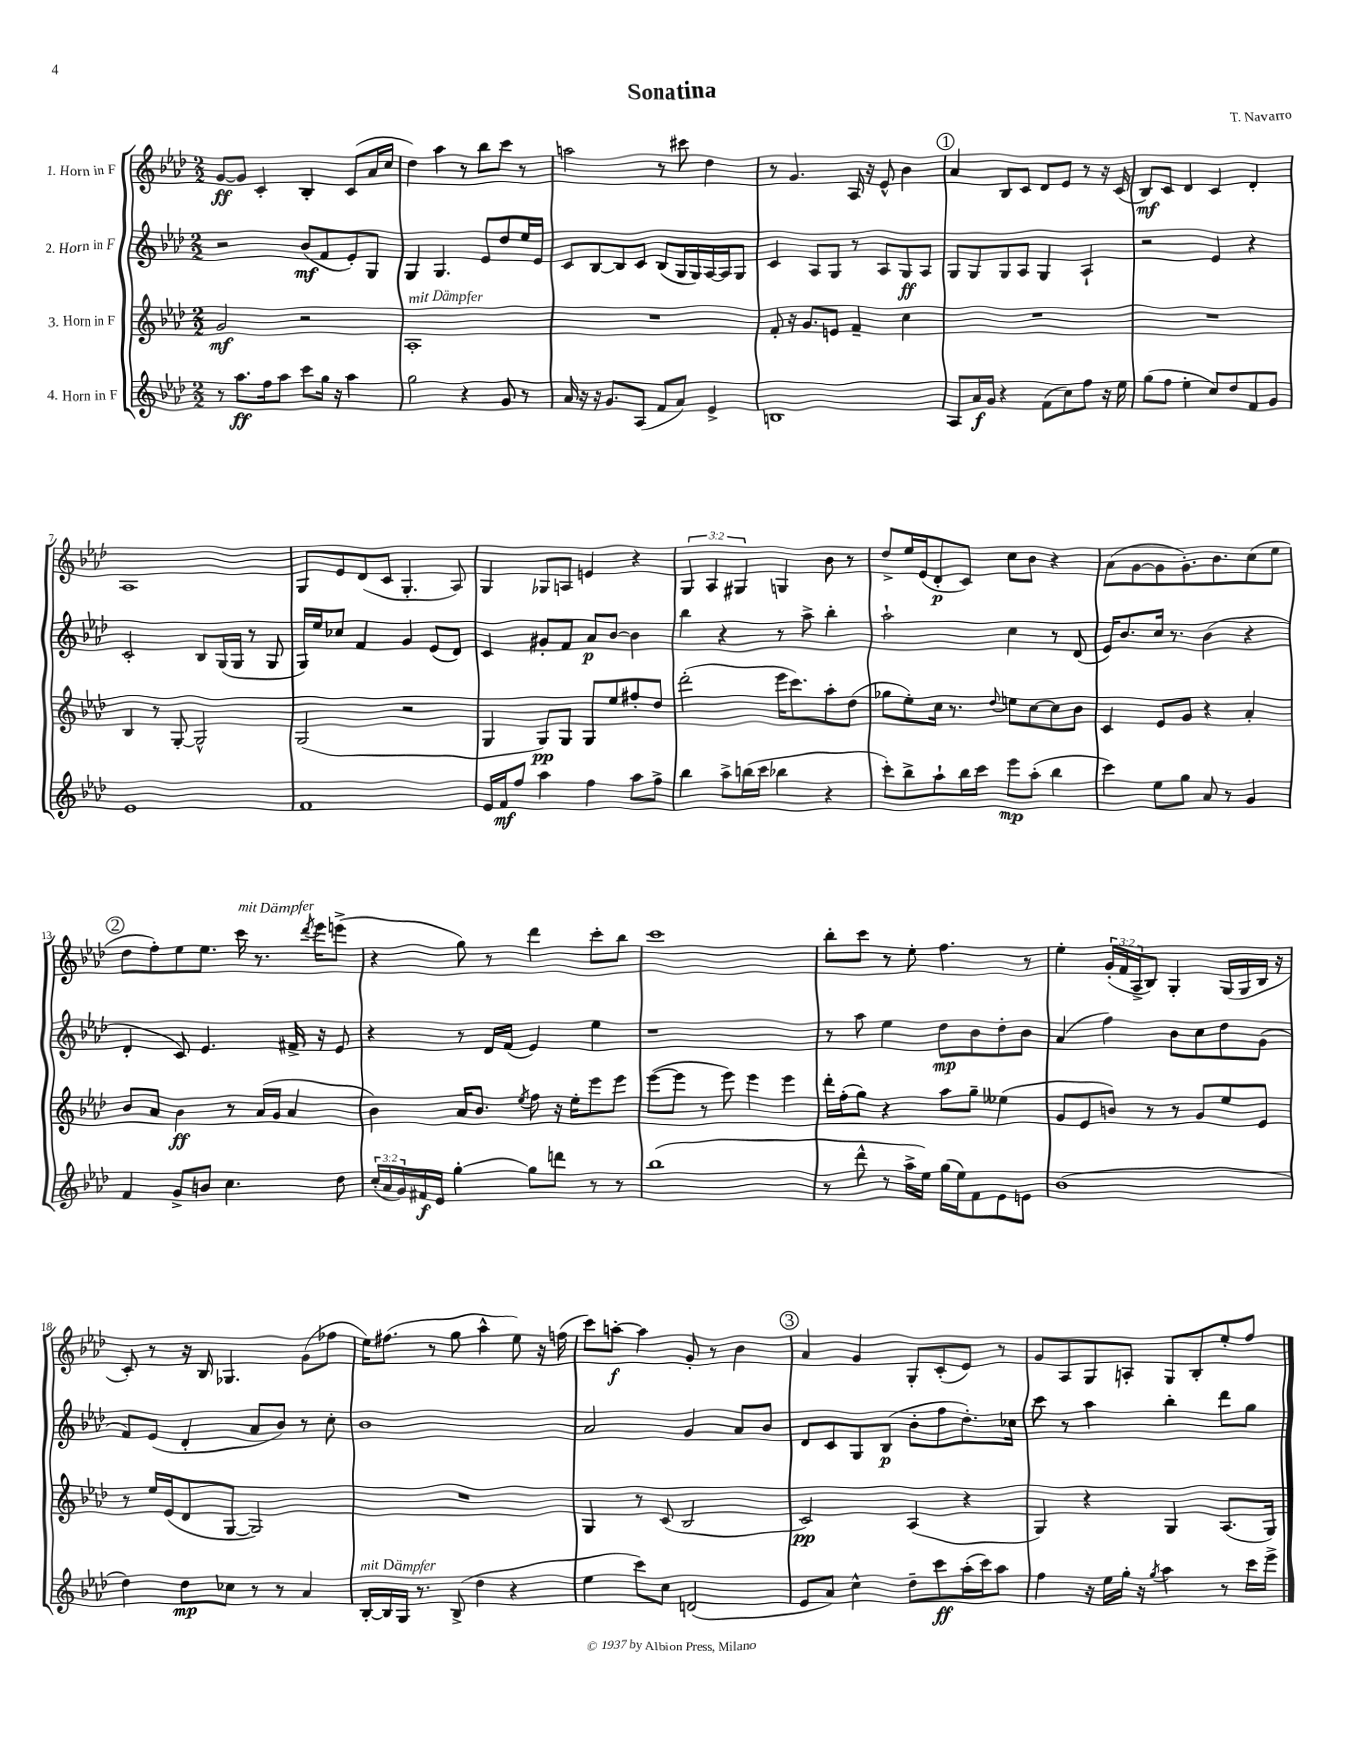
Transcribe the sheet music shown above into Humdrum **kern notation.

**kern	**dynam	**kern	**dynam	**kern	**dynam	**kern	**dynam
*part4	*part4	*part3	*part3	*part2	*part2	*part1	*part1
*staff4	*staff4	*staff3	*staff3	*staff2	*staff2	*staff1	*staff1
*I"4. Horn in F	*	*I"3. Horn in F	*	*I"2. Horn in F	*	*I"1. Horn in F	*
*clefG2	*	*clefG2	*	*clefG2	*	*clefG2	*
*k[b-e-a-d-]	*	*k[b-e-a-d-]	*	*k[b-e-a-d-]	*	*k[b-e-a-d-]	*
*M2/2	*	*M2/2	*	*M2/2	*	*M2/2	*
=1	=1	=1	=1	=1	=1	=1	=1
8r	.	2g/	mf	2r	.	[8g/L	ff
8.aa-\L	ff	.	.	.	.	8g/J]	.
.	.	.	.	.	.	4c'/	.
16ff\k	.	.	.	.	.	.	.
8aa-\J	.	.	.	.	.	.	.
8ccc\L	.	2r	.	(8b-/L	mf	4B-'/	.
16gg\Jk	.	.	.	8f/	.	.	.
16r	.	.	.	.	.	.	.
4aa-\	.	.	.	8e-'/)	.	(8c/L	.
.	.	.	.	8G/J	.	16a-/L	.
.	.	.	.	.	.	16cc/JJ	.
=2	=2	=2	=2	=2	=2	=2	=2
!	!	!LO:TX:a:i:t=mit Dämpfer	!	!	!	!	!
2gg\	.	1A-'	.	4G/	.	4dd-\)	.
.	.	.	.	4.G/	.	4aa-\	.
4r	.	.	.	.	.	8r	.
.	.	.	.	8e-/L	.	8bb-\L	.
8g/	.	.	.	8dd-/	.	8ccc\J	.
8r	.	.	.	16ee-/L	.	8r	.
.	.	.	.	16e-/JJ	.	.	.
=3	=3	=3	=3	=3	=3	=3	=3
16a-/	.	1r	.	8c/L	.	2aan\	.
16r	.	.	.	.	.	.	.
16r	.	.	.	[8B-/	.	.	.
8.g/L	.	.	.	.	.	.	.
.	.	.	.	8B-/]	.	.	.
(8A-/J	.	.	.	8c/J	.	.	.
8f/L	.	.	.	(8B-/L	.	8r	.
8a-/J)	.	.	.	16G/L	.	8ccc#X\	.
.	.	.	.	16G/)	.	.	.
4e-^/	.	.	.	[16A-/	.	4dd-\	.
.	.	.	.	16A-/J]	.	.	.
.	.	.	.	8G/J	.	.	.
=4	=4	=4	=4	=4	=4	=4	=4
1Bn	.	8f'/	.	4c/	.	8r	.
.	.	16r	.	.	.	4.g/	.
.	.	8.g/L	.	.	.	.	.
.	.	.	.	8A-/L	.	.	.
.	.	8en/J	.	8G/J	.	.	.
.	.	4f~/	.	8r	.	16A-/	.
.	.	.	.	.	.	16r	.
.	.	.	.	8A-/L	.	8e-^^/	.
.	.	4cc\	.	8G/	ff	4b-\	.
.	.	.	.	8A-/J	.	.	.
!!LO:REH:place=s1:t=1
=5	=5	=5	=5	=5	=5	=5	=5
8A-/L	.	1r	.	8G/L	.	4a-/	.
16a-/L	f	.	.	8G/	.	.	.
16g/JJ	.	.	.	.	.	.	.
4r	.	.	.	8G/	.	8B-/L	.
.	.	.	.	8A-/J	.	8c/J	.
(8f\L	.	.	.	4G/	.	8d-/L	.
8cc\)	.	.	.	.	.	8e-/J	.
8ff\J	.	.	.	4A-`/	.	8r	.
16r	.	.	.	.	.	16r	.
16ee-\	.	.	.	.	.	(16c/	.
=6	=6	=6	=6	=6	=6	=6	=6
(8gg\L	.	1r	.	2r	.	8B-/L)	mf
8ff\J	.	.	.	.	.	8c/J	.
4ee-'\	.	.	.	.	.	4d-/	.
8cc/L)	.	.	.	4e-/	.	4c/	.
8dd-/	.	.	.	.	.	.	.
8f/	.	.	.	4r	.	4d-'/	.
8g/J	.	.	.	.	.	.	.
!!LO:LB:g=z
=7	=7	=7	=7	=7	=7	=7	=7
1e-	.	4B-/	.	2c'/	.	1A-	.
.	.	8r	.	.	.	.	.
.	.	[8G'/	.	.	.	.	.
.	.	2G^^/]	.	8B-/L	.	.	.
.	.	.	.	(16G/L	.	.	.
.	.	.	.	16G/JJ	.	.	.
.	.	.	.	8r	.	.	.
.	.	.	.	8G/	.	.	.
=8	=8	=8	=8	=8	=8	=8	=8
1f	.	(2G/	.	16G/LL)	.	8G/L	.
.	.	.	.	16ee-/J	.	.	.
.	.	.	.	8cc-X/J	.	8e-/	.
.	.	.	.	4f/	.	(8d-/	.
.	.	.	.	.	.	8c/J	.
.	.	2r	.	4g/	.	4.G'/	.
.	.	.	.	(8e-/L	.	.	.
.	.	.	.	8d-/J)	.	8A-/)	.
=9	=9	=9	=9	=9	=9	=9	=9
16e-/LL	.	4G/	.	4c/	.	4G/	.
16f/J	mf	.	.	.	.	.	.
8ff/J	.	.	.	.	.	.	.
4aa-\	.	8G/L)	pp	8g#X'/L	.	8G-X/L	.
.	.	8G/J	.	8f/J	.	8An/J	.
4ff\	.	8G/L	.	8a-/L	p	4en/	.
.	.	8ee-/	.	[8b-/J	.	.	.
8aa-\L	.	8ff#X'/	.	4b-\]	.	4r	.
8ff^\J	.	8dd-/J	.	.	.	.	.
=10	=10	=10	=10	=10	=10	=10	=10
4bb-\	.	(2ddd-'\	.	4bb-\	.	6G/	.
.	.	.	.	.	.	6A-/	.
8aa-^\L	.	.	.	4r	.	.	.
.	.	.	.	.	.	6G#X/	.
(16bbn\L	.	.	.	.	.	.	.
16ccc\JJ	.	.	.	.	.	.	.
4bb-X\	.	16eee-\KL	.	8r	.	4Gn/	.
.	.	8.ccc\)	.	.	.	.	.
.	.	.	.	8aa-^\	.	.	.
4r	.	8aa-'\	.	4bb-'\	.	8b-\	.
.	.	(8dd-\J	.	.	.	8r	.
=11	=11	=11	=11	=11	=11	=11	=11
8ccc'\L)	.	8gg-X\L	.	2aa-`\	.	8dd-^/L	.
8bb-^\	.	8ee-'\)	.	.	.	16ee-/L	.
.	.	.	.	.	.	(16e-/J	.
8aa-`\	.	16cc\Jk	.	.	.	8d-'/	p
.	.	8.r	.	.	.	.	.
16bb-\L	.	.	.	.	.	8c/J)	.
16ccc\JJ	.	.	.	.	.	.	.
.	.	8qqdd-/	.	.	.	.	.
8eee-\L	mp	8een\L	.	4cc\	.	8cc\L	.
(8aa-'\J	.	[8cc\	.	.	.	8b-\J	.
4bb-\	.	8cc\]	.	8r	.	4r	.
.	.	8b-\J	.	(8d-/	.	.	.
=12	=12	=12	=12	=12	=12	=12	=12
4ccc\)	.	4c/	.	16e-/KL)	.	(8a-\L	.
.	.	.	.	8.b-/	.	.	.
.	.	.	.	.	.	[8g\	.
8ee-\L	.	8e-/L	.	16cc/Jk	.	8g\]	.
.	.	.	.	8.r	.	.	.
8gg\J	.	8g/J	.	.	.	8.g'\)	.
8a-/	.	4r	.	(4b-\	.	.	.
.	.	.	.	.	.	8.b-\	.
8r	.	.	.	.	.	.	.
4g/	.	4a-'/	.	4r	.	(8cc\	.
.	.	.	.	.	.	8ee-\J	.
!!LO:LB:g=z
!!LO:REH:place=s1:t=2
=13	=13	=13	=13	=13	=13	=13	=13
4f/	.	8b-/L	.	4d-'/	.	8dd-\L	.
.	.	8a-/J	.	.	.	8ff'\)	.
8g^/L	.	4b-\	ff	8c/)	.	8ee-\	.
8bn/J	.	.	.	4.e-/	.	8.ee-\J	.
4.cc\	.	8r	.	.	.	.	.
!	!	!	!	!	!	!LO:TX:a:i:t=mit Dämpfer	!
.	.	.	.	.	.	16ccc\	.
.	.	(16a-/LL	.	.	.	8.r	.
.	.	16g/JJ	.	.	.	.	.
.	.	4a-/	.	16f#X^/	.	.	.
.	.	.	.	.	.	8qddd-/	.
.	.	.	.	16r	.	16eee-\KL	.
8dd-\	.	.	.	8e-/	.	(8eeen^\J	.
=14	=14	=14	=14	=14	=14	=14	=14
(24cc'/LL	.	4b-\)	.	4r	.	4r	.
24a-/	.	.	.	.	.	.	.
24g/)	.	.	.	.	.	.	.
16f#X/	f	.	.	.	.	.	.
16e-/JJ	.	.	.	.	.	.	.
[4gg'\	.	16a-/KL	.	8r	.	8gg\)	.
.	.	8.b-/J	.	.	.	.	.
.	.	.	.	16d-/LL	.	8r	.
.	.	.	.	(16f/JJ	.	.	.
.	.	8qee-/	.	.	.	.	.
8gg\L]	.	8ff\	.	4e-/)	.	4ddd-\	.
8dddn\J	.	16r	.	.	.	.	.
.	.	16ee-'\KL	.	.	.	.	.
8r	.	8eee-\	.	4ee-\	.	8ccc'\L	.
8r	.	8eee-\J	.	.	.	8bb-\J	.
=15	=15	=15	=15	=15	=15	=15	=15
(1bb-	.	([8eee-\L	.	1r	.	1ccc	.
.	.	8eee-\J]	.	.	.	.	.
.	.	8r	.	.	.	.	.
.	.	8eee-\)	.	.	.	.	.
.	.	4eee-\	.	.	.	.	.
.	.	4eee-\	.	.	.	.	.
=16	=16	=16	=16	=16	=16	=16	=16
8r	.	16ddd-'\LL	.	8r	.	8bb-'\L	.
.	.	(16ff'\J	.	.	.	.	.
8ddd-^^\	.	8gg\J)	.	8aa-\	.	8ccc\J	.
8r	.	4r	.	4ee-\	.	8r	.
16aa-^\LL	.	.	.	.	.	8ee-'\	.
16ee-\JJ)	.	.	.	.	.	.	.
(16gg\LL	.	8aa-\L	.	8dd-\L	mp	4.ff\	.
16ee-\J)	.	.	.	.	.	.	.
8f\	.	8gg~\J	.	8b-\	.	.	.
8e-\	.	(4ee--X\	.	8dd-'\	.	.	.
8en\J	.	.	.	8b-\J	.	8r	.
=17	=17	=17	=17	=17	=17	=17	=17
(1b-	.	8g/L	.	(4a-/	.	4ee-'\	.
.	.	8e-/	.	.	.	.	.
.	.	8bn/J)	.	4ff\)	.	(24g'/LL	.
.	.	.	.	.	.	24f/	.
.	.	.	.	.	.	24A-^/J	.
.	.	8r	.	.	.	8B-/J)	.
.	.	8r	.	8b-\L	.	4G'/	.
.	.	8g/L	.	8cc\	.	.	.
.	.	8ee-/	.	8dd-\	.	(16G/LL	.
.	.	.	.	.	.	16G/	.
.	.	8e-/J	.	(8g\J	.	16B-/JJ	.
.	.	.	.	.	.	16r	.
!!LO:LB:g=z
=18	=18	=18	=18	=18	=18	=18	=18
4dd-\)	.	8r	.	8f/L)	.	8c'/)	.
.	.	16ee-/LL	.	(8e-/J	.	8r	.
.	.	(16e-/J	.	.	.	.	.
8dd-\L	mp	8d-/	.	4d-'/	.	16r	.
.	.	.	.	.	.	16B-/	.
8cc-X\J	.	[8G/J	.	.	.	4.G-X/	.
8r	.	2G/])	.	8a-/L	.	.	.
8r	.	.	.	8b-/J)	.	.	.
4a-/	.	.	.	8r	.	(8g\L	.
.	.	.	.	8cc'\	.	8ff-X\J	.
=19	=19	=19	=19	=19	=19	=19	=19
!LO:TX:a:i:t=mit Dämpfer	!	!	!	!	!	!	!
[16B-'/LL	.	1r	.	1b-	.	16ee-\KL)	.
16B-/]	.	.	.	.	.	(8.ff#X\J	.
16G/JJ	.	.	.	.	.	.	.
8.r	.	.	.	.	.	.	.
.	.	.	.	.	.	8r	.
(8B-^/	.	.	.	.	.	8gg\	.
4dd-\	.	.	.	.	.	4aa-^^\	.
4r	.	.	.	.	.	8ee-\)	.
.	.	.	.	.	.	16r	.
.	.	.	.	.	.	(16ffn\	.
=20	=20	=20	=20	=20	=20	=20	=20
4ee-\	.	4G/	.	2a-/	.	8ccc\L)	.
.	.	.	.	.	.	[8aan'\J	f
8ccc\L)	.	8r	.	.	.	4aa\]	.
8cc\J	.	(8c/	.	.	.	.	.
(2dn/	.	2B-/	.	4g/	.	8g'/	.
.	.	.	.	.	.	8r	.
.	.	.	.	8a-/L	.	4b-\	.
.	.	.	.	8b-/J	.	.	.
!!LO:REH:place=s1:t=3
=21	=21	=21	=21	=21	=21	=21	=21
8e-/L	.	2c/)	pp	8d-/L	.	4a-/	.
8a-/J)	.	.	.	8c/	.	.	.
4cc^^\	.	.	.	8G/	.	4g/	.
.	.	.	.	(8B-/J	p	.	.
8dd-~\L	.	(4A-/	.	8b-'\L	.	8G'/L	.
8ccc\	ff	.	.	8ff\	.	(8c'/	.
(16aa-'\L	.	4r	.	8.dd-'\)	.	8e-/J)	.
16ccc\J)	.	.	.	.	.	.	.
8aa-\J	.	.	.	.	.	8r	.
.	.	.	.	16cc-X\Jk	.	.	.
=22	=22	=22	=22	=22	=22	=22	=22
4ff\	.	4G/)	.	8ccc\	.	8g/L	.
.	.	.	.	8r	.	8A-/	.
16r	.	4r	.	4aa-\	.	8G/	.
16ee-\LL	.	.	.	.	.	.	.
16gg'\JJ	.	.	.	.	.	8An'/J	.
16r	.	.	.	.	.	.	.
8qgg/	.	.	.	.	.	.	.
4aa-\	.	4G/	.	4bb-'\	.	8G/L	.
.	.	.	.	.	.	8B-'/	.
8r	.	(8.A-/L	.	8ddd-\L	.	8ee-'/	.
16ccc\LL	.	.	.	8gg\J	.	8ff/J	.
16eee-^\JJ	.	16G/Jk)	.	.	.	.	.
==	==	==	==	==	==	==	==
*-	*-	*-	*-	*-	*-	*-	*-
